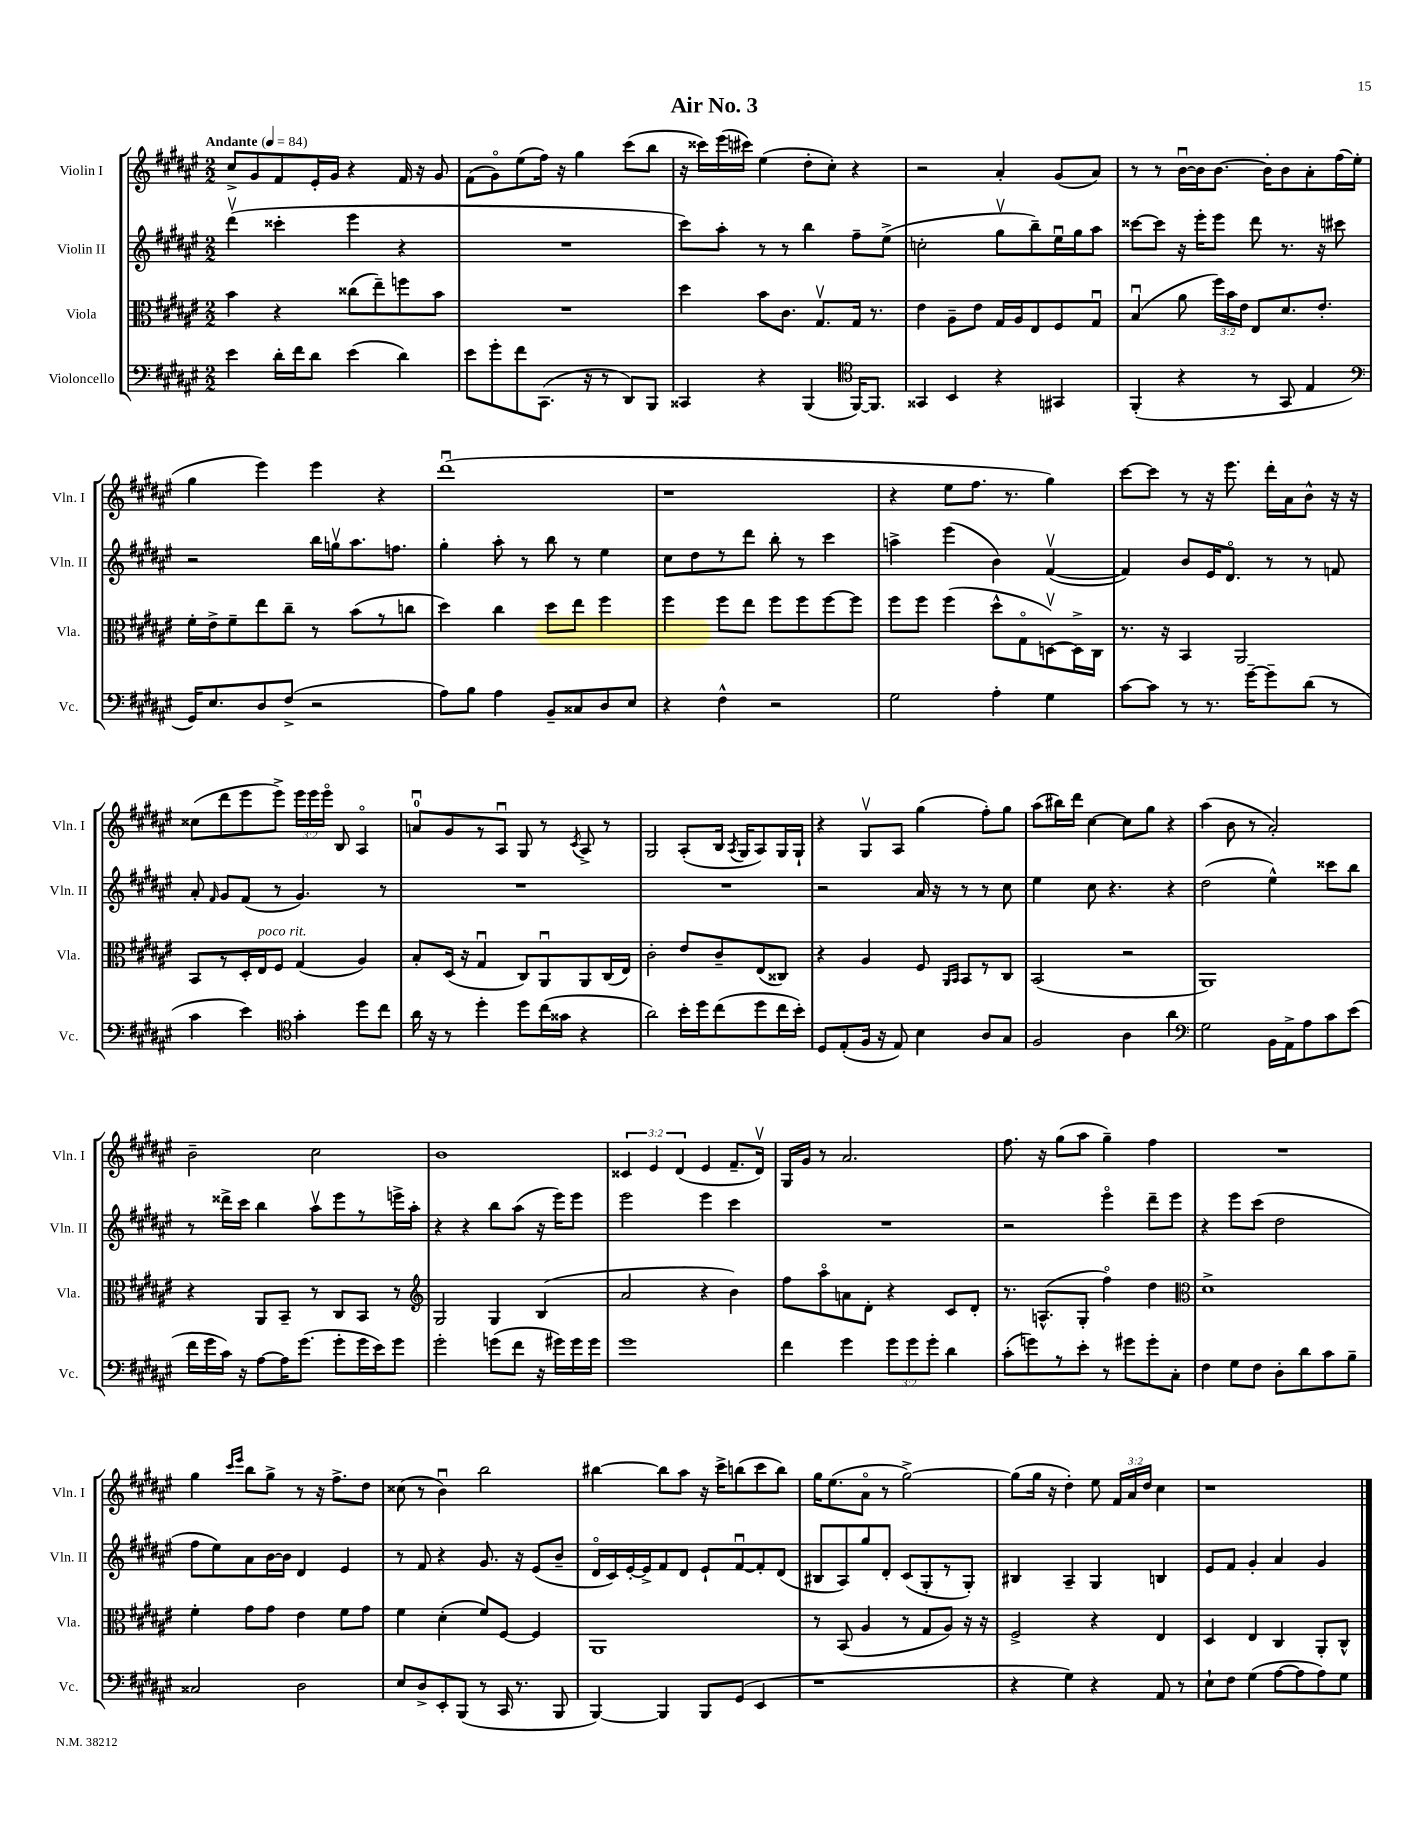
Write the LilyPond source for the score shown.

\header { title = "Air No. 3" }
<<
\new StaffGroup <<
\new Staff = "s0" \with { instrumentName = "Violin I" shortInstrumentName = "Vln. I" } {
    \clef treble \key fis \major \numericTimeSignature \time 2/2 \override Staff.TupletNumber.text = #tuplet-number::calc-fraction-text \tempo "Andante" 4 = 84
    \autoBeamOff cis''8[-> gis'8 fis'8 eis'16-. gis'16] r4 fis'16 r16 gis'8 |
    fis'8[( gis'8\flageolet) eis''8( fis''16]) r16 gis''4 cis'''8[( b''8] |
    r16 cisis'''16[) eis'''16( cis'''16]) eis''4( dis''8[-. cis''8]-.) r4 |
    r2 ais'4-. gis'8[( ais'8]) |
    r8 r8 b'16[~\downbow b'16 b'8.]~ b'16[-. b'8 ais'8-. fis''16( eis''16]-. |
    gis''4 eis'''4) eis'''4 r4 |
    dis'''1\downbow( |
    r1 |
    r4 eis''8[ fis''8.] r8. gis''4) |
    cis'''8[~ cis'''8] r8 r16 eis'''8. dis'''16[-. ais'16 b'8]-^ r16 r16 |
    cisis''8[( dis'''8 eis'''8 eis'''8]->) \tuplet 3/2 { eis'''16[ eis'''16 eis'''16]\flageolet } b8 ais4\flageolet |
    a'8[-0\downbow gis'8 r8 ais8]\downbow gis8 r8 \acciaccatura { cis'8 } ais8-> r8 |
    gis2 ais8[-.( b16] \acciaccatura { ais8 } gis16[ ais8) gis16 gis16]-! |
    r4 gis8[\upbow ais8] gis''4( fis''8[-.) gis''8] |
    ais''8[( bis''16) dis'''16] cis''4~ cis''8[ gis''8] r4 |
    ais''4( b'8 r8 ais'2-.) |
    b'2-- cis''2 |
    b'1 |
    \tuplet 3/2 { cisis'4 eis'4 dis'4( } eis'4 fis'8.[-- dis'16]\upbow) |
    gis16[ gis'16] r8 ais'2. |
    fis''8. r16 gis''8[( ais''8] gis''4--) fis''4 |
    R1 |
    gis''4 \grace { cis'''16[ eis'''16] } b''8[ gis''8]-> r8 r16 fis''8.[-> dis''8] |
    cisis''8( r8 b'4\downbow) b''2 |
    bis''4~ bis''8[ ais''8] r16 cis'''16[-> b''8( cis'''8 b''8]) |
    gis''16[ eis''8.( ais'8]\flageolet r8 gis''2~->) |
    gis''8[( gis''16] r16 dis''4-.) eis''8 \tuplet 3/2 { fis'16[ ais'16 dis''16] } cis''4 |
    r1 \bar "|." |
}
\new Staff = "s1" \with { instrumentName = "Violin II" shortInstrumentName = "Vln. II" } {
    \clef treble \key fis \major \numericTimeSignature \time 2/2
    \autoBeamOff dis'''4\upbow( cisis'''4-. eis'''4 r4 |
    R1 |
    cis'''8[) ais''8]-. r8 r8 b''4 fis''8[-- eis''8]->( |
    c''2-. gis''8[\upbow b''8--) eis''16\downbow gis''16 ais''8] |
    cisis'''8[~ cisis'''8] r16 eis'''16[-. eis'''8] dis'''8 r8. r16 cis'''8 |
    r2 b''16[ g''16\upbow ais''8. f''8.] |
    gis''4-. ais''8-. r8 b''8 r8 eis''4 |
    cis''8[ dis''8 r8 dis'''8] b''8-. r8 cis'''4 |
    a''4-> eis'''4( b'4) fis'4~\upbow( |
    fis'4) b'8[ eis'16 dis'8.]\flageolet r8 r8 f'8 |
    ais'8-. \grace { fis'16 } gis'8[ fis'8]( r8 gis'4.) r8 |
    R1 |
    R1 |
    r2 ais'16 r16 r8 r8 cis''8 |
    eis''4 cis''8 r4. r4 |
    dis''2( eis''4-^) cisis'''8[ b''8] |
    r8 disis'''16[-> cis'''16] b''4 ais''8[\upbow eis'''8 r8 e'''16-> ais''16]-. |
    r4 r4 b''8[ ais''8]( r16 eis'''16[) eis'''8] |
    eis'''2 eis'''4 cis'''4 |
    R1 |
    r2 eis'''4\flageolet dis'''8[-- eis'''8] |
    r4 eis'''8[ cis'''8]( dis''2 |
    fis''8[ eis''8) ais'8 b'16~ b'16] dis'4 eis'4 |
    r8 fis'8 r4 gis'8. r16 eis'8[( b'8]-- |
    dis'16[\flageolet cis'16) eis'16~-. eis'16-> fis'8 dis'8] eis'8[-! fis'8~\downbow fis'8-. dis'8]( |
    bis8[ ais8) gis''8 dis'8]-. cis'8[( gis8-. r8 gis8]-.) |
    bis4 ais4-- gis4 b4 |
    eis'8[ fis'8] gis'4-. ais'4 gis'4 \bar "|." |
}
\new Staff = "s2" \with { instrumentName = "Viola" shortInstrumentName = "Vla." } {
    \clef alto \key fis \major \numericTimeSignature \time 2/2 \override Staff.TupletNumber.text = #tuplet-number::calc-fraction-text
    \autoBeamOff b'4 r4 cisis''8[( eis''8--) f''8 b'8] |
    R1 |
    dis''4 b'8[ cis'8.] gis8.[\upbow gis16] r8. |
    eis'4 ais8[-- eis'8] gis16[ ais16 eis8 fis8 gis8]\downbow |
    b4\downbow( ais'8 \tuplet 3/2 { fis''16[) b'16 eis'16] } eis8[ dis'8. eis'8.]-. |
    fis'16[-. eis'16-> fis'8-- eis''8 cis''8]-- r8 b'8[( r8 c''8] |
    dis''4) cis''4 dis''8[ eis''8] fis''4 |
    fis''4 fis''8[ eis''8] fis''8[ fis''8 fis''8~ fis''8] |
    fis''8[ fis''8] fis''4( dis''8[-^ gis8\flageolet d8~\upbow) d16-> cis16] |
    r8. r16 b,4 ais,2 |
    b,8[ r8 dis16-. eis16^\markup { \italic "poco rit." } fis8] gis4( ais4) |
    b8[-. dis16]( r16 gis4\downbow cis8[) ais,8\downbow ais,8 cis16( eis16]) |
    cis'2-. eis'8[ cis'8-- eis8( cisis8]) |
    r4 ais4 fis8 \grace { ais,16[ b,16] } b,8[ r8 cis8] |
    b,2( r2 |
    ais,1) |
    r4 ais,8[ b,8]-- r8 cis8[ b,8] r8 |
    \clef treble gis2 gis4 b4( |
    ais'2 r4 b'4) |
    fis''8[ ais''8\flageolet a'8 dis'8]-. r4 cis'8[ dis'8]-. |
    r8. a8.[-^( gis8]-. fis''4\flageolet) dis''4 |
    \clef alto dis'1-> |
    fis'4-. gis'8[ gis'8] eis'4 fis'8[ gis'8] |
    fis'4 dis'4-.( fis'8[) fis8]~ fis4 |
    ais,1 |
    r8 b,8( ais4 r8 gis8[ ais8]) r16 r16 |
    fis2-> r4 eis4 |
    dis4 eis4 cis4 ais,8[-. cis8]-^ \bar "|." |
}
\new Staff = "s3" \with { instrumentName = "Violoncello" shortInstrumentName = "Vc." } {
    \clef bass \key fis \major \numericTimeSignature \time 2/2 \override Staff.TupletNumber.text = #tuplet-number::calc-fraction-text
    \autoBeamOff eis'4 dis'16[-. fis'16 dis'8] eis'4( dis'4) |
    eis'8[ gis'8-. fis'8 cis,8.]( r16 r8 dis,8[) b,,8] |
    cisis,4 r4 b,,4( \clef tenor fis,16[~) fis,8.] |
    gisis,4 b,4 r4 gis,4 |
    fis,4-.( r4 r8 gis,8 eis4 |
    \clef bass gis,16[) eis8. dis8 fis8]->( r2 |
    ais8[) b8] ais4 b,8[-- cisis8 dis8 eis8] |
    r4 fis4-^ r2 |
    gis2 ais4-. gis4 |
    cis'8[~ cis'8] r8 r8. gis'16[~-- gis'8-- dis'8]( r8 |
    cis'4 eis'4) \clef tenor gis'4-. dis''8[ cis''8] |
    ais'16 r16 r8 dis''4-. dis''8[ cis''16( gisis'16] r4 |
    ais'2) b'16[-. dis''16 cis''8( dis''8 cis''16 b'16]-.) |
    dis8[ eis8-.( fis16] r16 eis8) b4 ais8[ gis8] |
    fis2 ais4 ais'4 |
    \clef bass gis2 b,16[ ais,16-> ais8 cis'8 eis'8]( |
    fis'16[ gis'16 cis'16]) r16 ais8[~ ais16 gis'8.]( gis'8[-. gis'16 eis'16) gis'8] |
    gis'2-. g'8[( fis'8] r16 gis'16[) gis'16 gis'16] |
    gis'1 |
    fis'4 gis'4 \tuplet 3/2 { gis'8[ gis'8 gis'8]-. } dis'4 |
    cis'8[-.( g'8) r8 eis'8]-. r8 gis'8[ gis'8-. cis8]-. |
    fis4 gis8[ fis8] dis8[-. dis'8 cis'8 b8]-- |
    cisis2 dis2 |
    eis8[ dis8-> eis,8-. b,,8]( r8 cis,16 r8. b,,8 |
    b,,4~) b,,4 b,,8[ gis,8]( eis,4 |
    r1 |
    r4 gis4) r4 ais,8 r8 |
    eis8[-! fis8] gis4( ais8[~ ais8 ais8) gis8] \bar "|." |
}
>>
>>
\layout { \context { \Score \remove "Bar_number_engraver" } }
